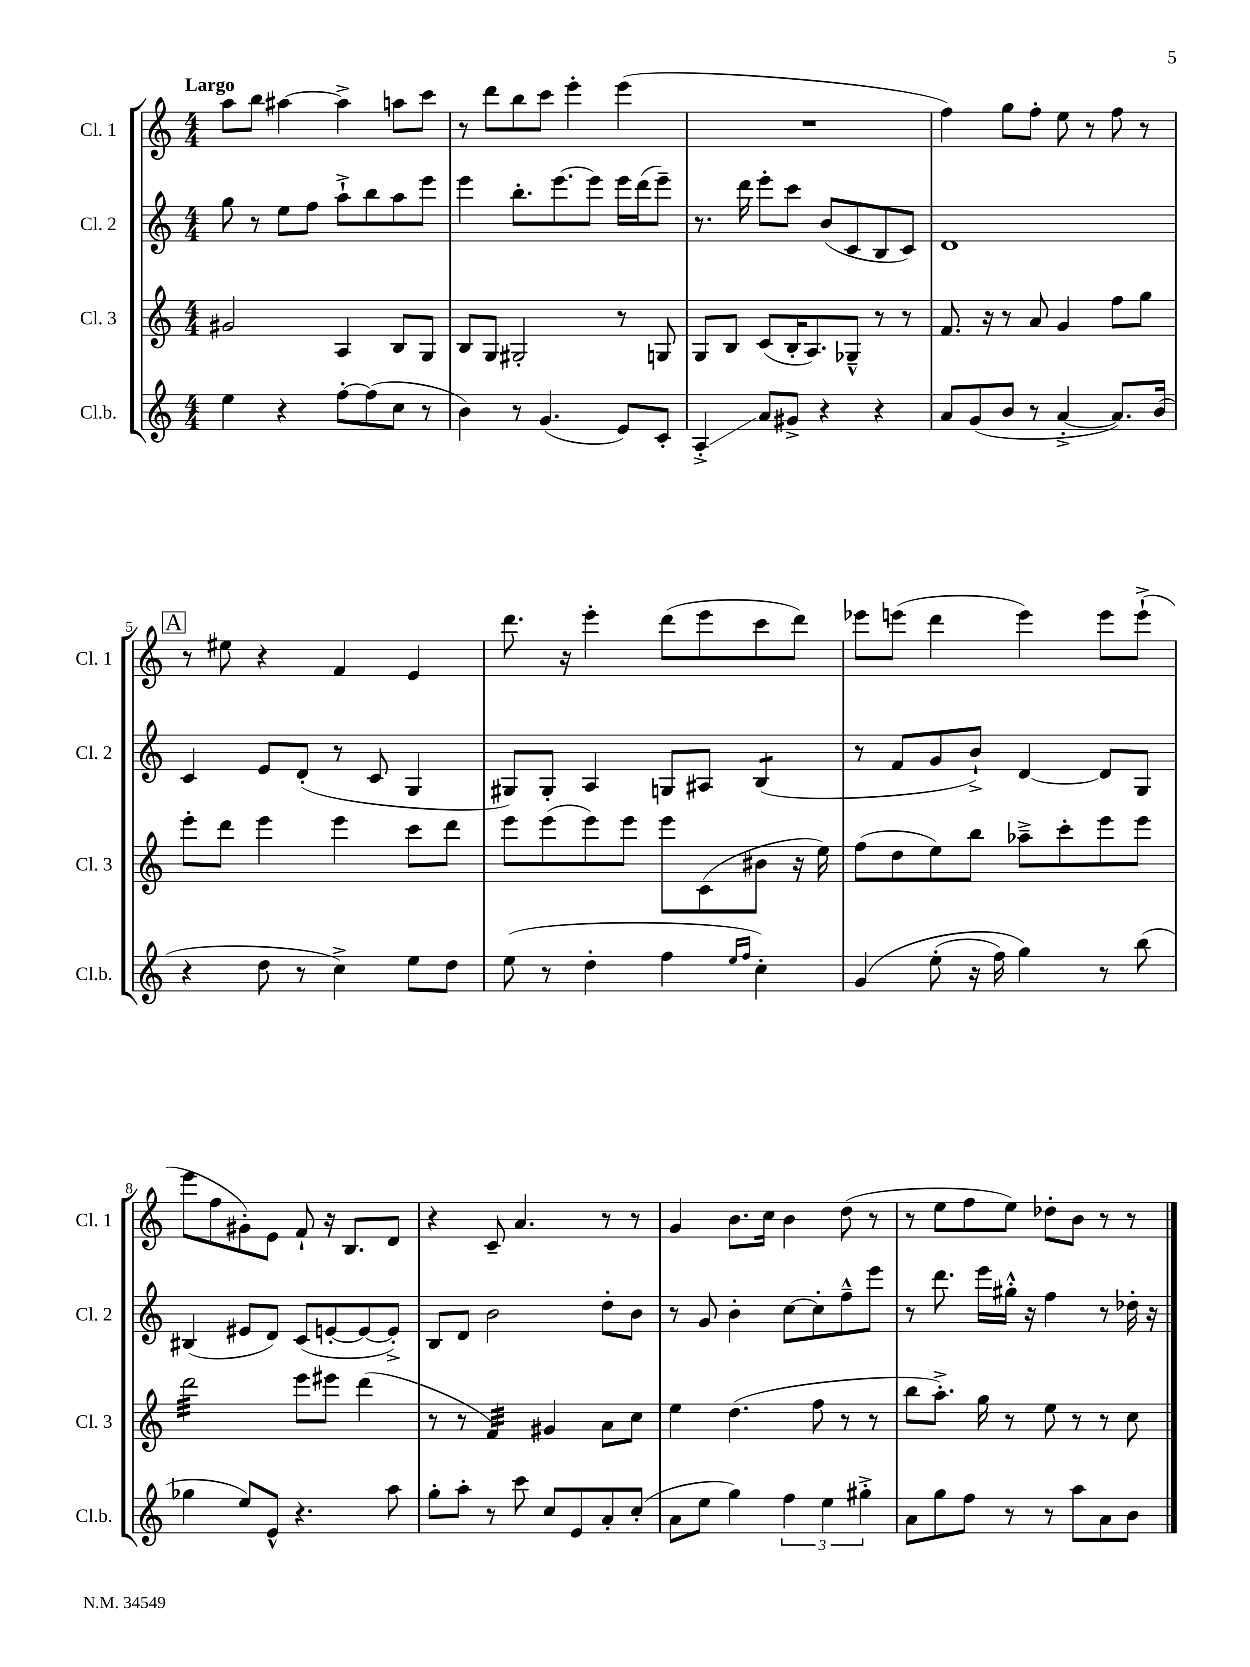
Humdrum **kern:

**kern	**kern	**kern	**kern
*staff4	*staff3	*staff2	*staff1
*clefG2	*clefG2	*clefG2	*clefG2
*k[]	*k[]	*k[]	*k[]
*M4/4	*M4/4	*M4/4	*M4/4
4ee	2g#	8gg	8aa
.	.	8r	8bb
4r	.	8ee	[4aa#
.	.	8ff	.
[8ff'	4A	8aa`^	4aa#^]
(8ff]	.	8bb	.
8cc	8B	8aa	8aa
8r	8G	8eee	8ccc
=	=	=	=
4b)	8B	4eee	8r
.	8G	.	8ddd
8r	2G#'	8.bb'	8bb
(4.g	.	.	8ccc
.	.	[8.eee	.
.	.	.	4eee'
.	.	8eee]	.
8e)	8r	16eee	(4eee
.	.	(16ddd	.
8c'	8G	8eee~)	.
=	=	=	=
4A'^	8G	8.r	1r
.	8B	.	.
.	.	16ddd	.
8a	(8c	8eee'	.
8g#^	16B'	8ccc	.
.	8.A)	.	.
4r	.	(8b	.
.	8G-~^^	8c	.
4r	8r	8B	.
.	8r	8c)	.
=	=	=	=
8a	8.f	1d	4ff)
(8g	.	.	.
.	16r	.	.
8b	8r	.	8gg
8r	8a	.	8ff'
[4a'^	4g	.	8ee
.	.	.	8r
8.a])	8ff	.	8ff
.	8gg	.	8r
(16b	.	.	.
=	=	=	=
4r	8eee'	4c	8r
.	8ddd	.	8ee#
8dd	4eee	8e	4r
8r	.	(8d'	.
4cc^)	4eee	8r	4f
.	.	8c	.
8ee	8ccc	4G	4e
8dd	8ddd	.	.
=	=	=	=
(8ee	8eee	8G#)	8.ddd
8r	(8eee	8G#'	.
.	.	.	16r
4dd'	8eee)	4A	4eee'
.	8eee	.	.
4ff	8eee	8G	(8ddd
.	(8c	8A#	8eee
16qqee	.	.	.
16qqff	.	.	.
4cc')	8b#	(4B	8ccc
.	16r	.	8ddd)
.	16ee)	.	.
=	=	=	=
&(4g	(8ff	8r	8eee-
.	8dd	8f	(8eee
(8ee'	8ee)	8g	4ddd
16r	8bb	8b`^)	.
16ff)	.	.	.
4gg&)	8aa-~^	[4d	4eee)
.	8ccc'	.	.
8r	8eee	8d]	8eee
(8bb	8eee	8G	(8eee`^
=	=	=	=
4gg-	2ddd	(4B#	8eee
.	.	.	8ff
8ee)	.	8e#	8g#')
8e^^	.	8d)	8e
4.r	8eee	(8c	8f`
.	8eee#	[8e'	16r
.	.	.	8.B
.	(4ddd	8e_	.
8aa	.	8e'^])	8d
=	=	=	=
8gg'	8r	8B	4r
8aa'	8r	8d	.
8r	4f)	2b	8c~
8ccc	.	.	4.a
8cc	4g#	.	.
8e	.	.	.
8a'	8a	8dd'	8r
(8cc'	8cc	8b	8r
=	=	=	=
8a	4ee	8r	4g
8ee	.	8g	.
4gg)	(4.dd	4b'	8.b
.	.	.	16cc
6ff	.	[8cc	4b
.	8ff	8cc']	.
6ee	.	.	.
.	8r	8ff~^^	(8dd
6gg#'^	.	.	.
.	8r	8eee	8r
=	=	=	=
8a	8bb	8r	8r
8gg	8.aa'^)	8.ddd	8ee
8ff	.	.	8ff
.	16gg	16eee	.
8r	8r	16gg#'^^	8ee)
.	.	16r	.
8r	8ee	4ff	8dd-'
8aa	8r	.	8b
8a	8r	8r	8r
8b	8cc	16dd-'	8r
.	.	16r	.
==	==	==	==
*-	*-	*-	*-
